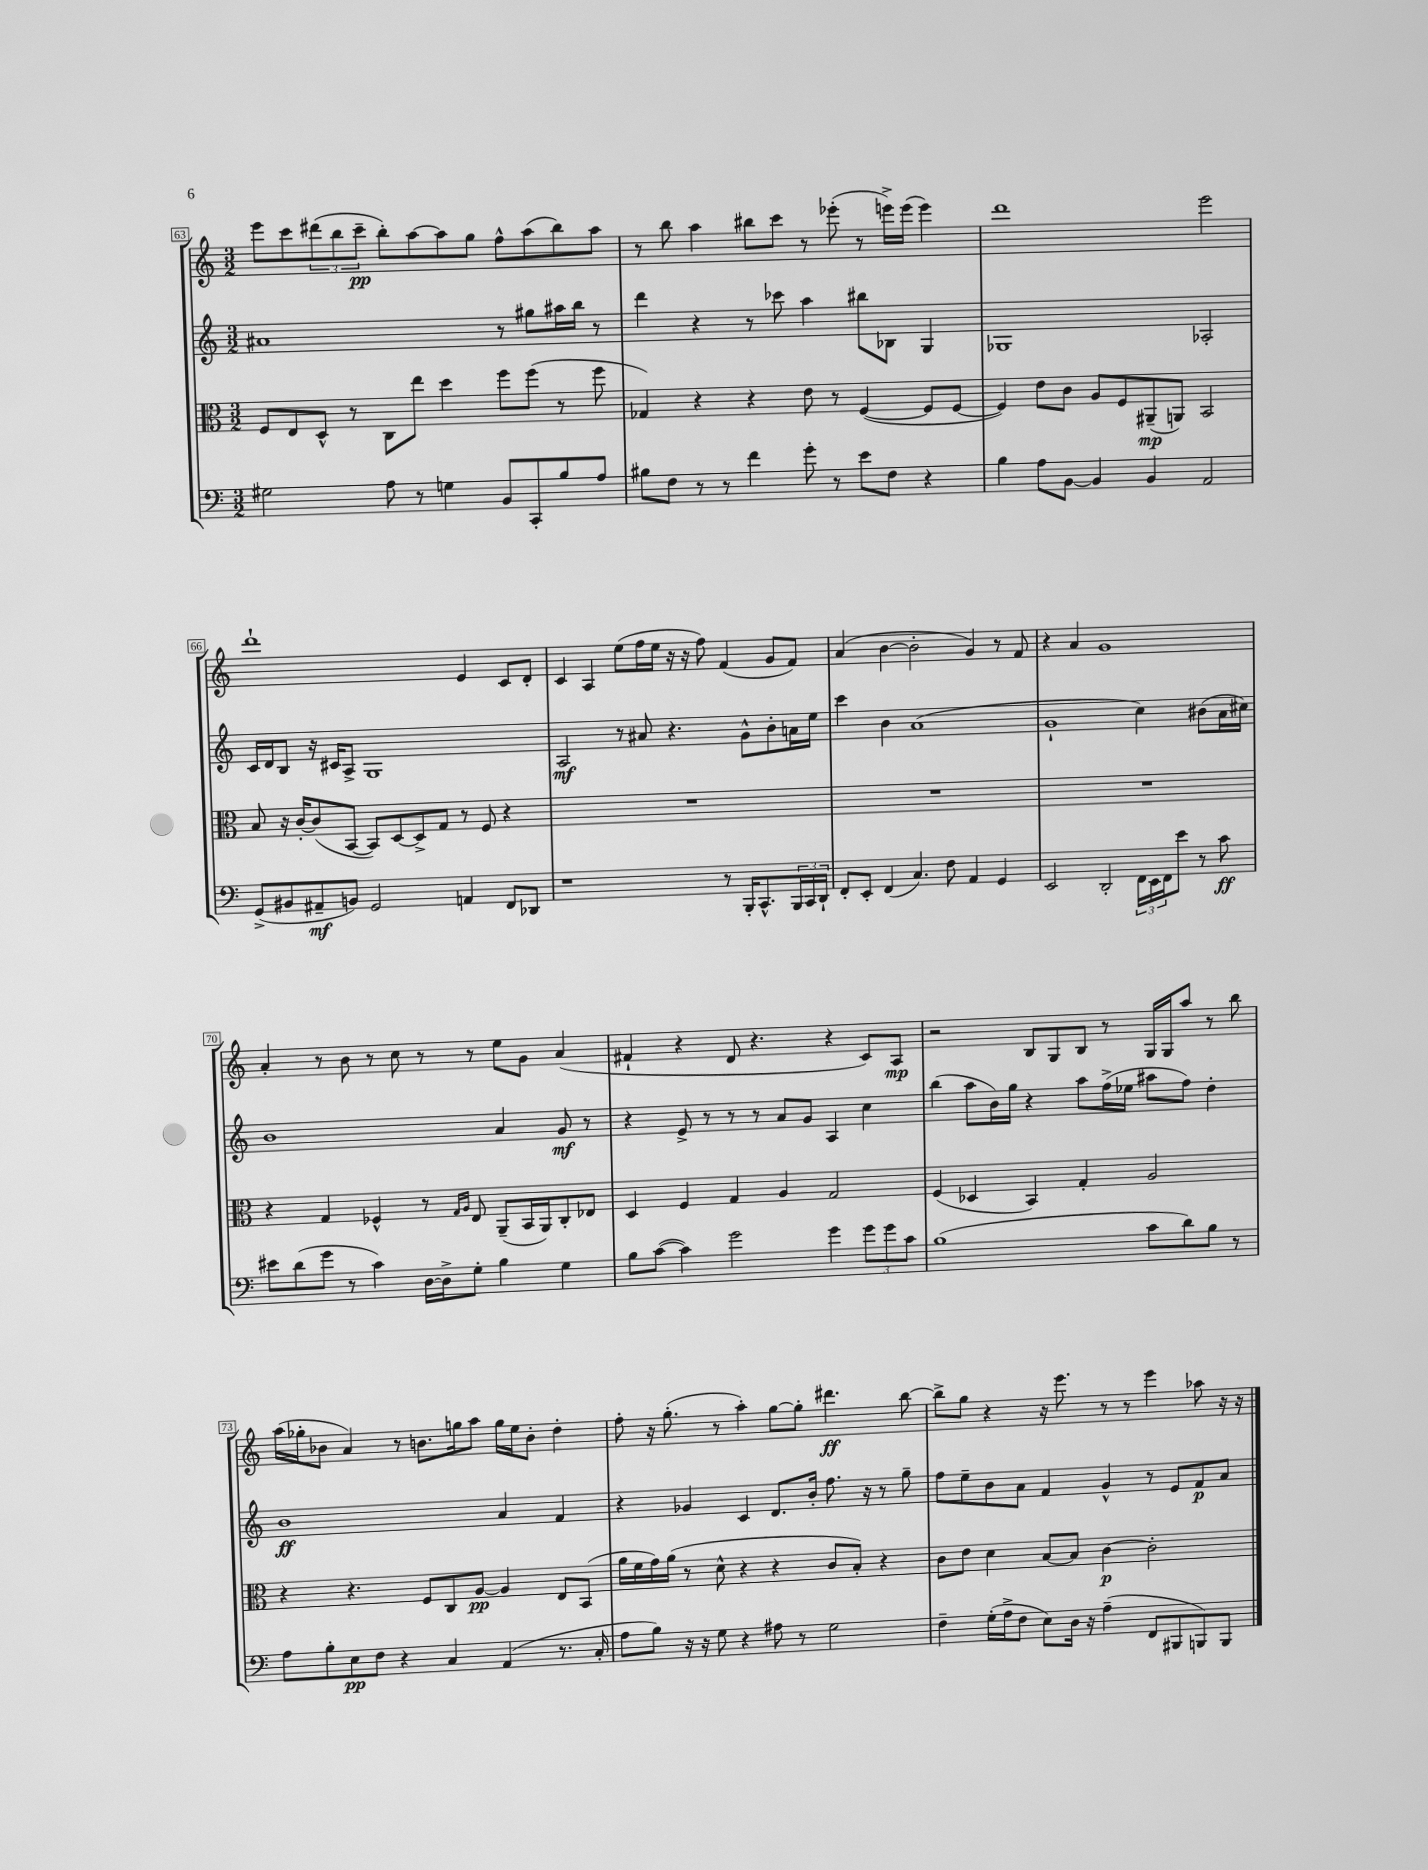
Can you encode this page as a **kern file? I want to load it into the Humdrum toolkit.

**kern	**kern	**kern	**kern
*staff4	*staff3	*staff2	*staff1
*clefF4	*clefC3	*clefG2	*clefG2
*k[]	*k[]	*k[]	*k[]
*M3/2	*M3/2	*M3/2	*M3/2
2G#	8F	1a#	8eee
.	8E	.	8ccc
.	8D^^	.	(12ddd#
.	.	.	12bb
.	8r	.	.
.	.	.	12ccc~
8A	8C	.	8bb')
8r	8ee	.	[8aa
4G	4dd	.	8aa]
.	.	.	8gg
8BB	8ff	8r	8ff^^
8CC'	(8ff	8gg#	(8aa
8B	8r	16aa#	8bb)
.	.	16bb	.
8A	8ff	8r	8aa
=	=	=	=
8B#	4G-)	4ddd	8r
8F	.	.	8bb
8r	4r	4r	4aa
8r	.	.	.
4f	4r	8r	8bb#
.	.	8ccc-	8ccc
8g'	8e	4aa	8r
8r	8r	.	(8eee-'
8e	([4F	8bb#	8r
8F	.	8B-	16eee^)
.	.	.	(16eee
4r	8F]	4G	4eee)
.	[8F	.	.
=	=	=	=
4B	4F])	1G-	1ddd
8A	8e	.	.
[8BB	8c	.	.
4BB]	8A	.	.
.	8F	.	.
4BB	(8AA#~	.	.
.	8AA)	.	.
2AA	2BB	2A-'	2eee
=	=	=	=
(8GG^	8B	16c	1ddd`
.	.	16d	.
8BB#	16r	8B	.
.	[16c'	.	.
8AA#~	(8c]	16r	.
.	.	16c#	.
8BB)	[8BB	8A^	.
2GG	8BB])	1G	.
.	[8D	.	.
.	8D^]	.	.
.	8G	.	.
4AA	8r	.	4e
.	8F	.	.
8FF	4r	.	8c
8DD-	.	.	8d'
=	=	=	=
1r	1.r	2A	4c
.	.	.	4A
.	.	8r	(8ee
.	.	8a#	16ff
.	.	.	16ee
.	.	4.r	16r
.	.	.	16r
.	.	.	8ff)
8r	.	.	(4f
16BBB'	.	8g^^	.
8.CC^^	.	.	.
.	.	8b'	8g
24BBB	.	16a	8f)
24CC	.	.	.
.	.	16ee	.
24DD`	.	.	.
=	=	=	=
8FF'	1.r	4ccc	(4a
8EE'	.	.	.
(4FF	.	4b	[4b
4.C)	.	(1a	2b']
8F	.	.	.
4AA	.	.	4g)
4GG	.	.	8r
.	.	.	8f
=	=	=	=
2EE	1.r	1g`	4r
.	.	.	4a
2DD'	.	.	1g
24FF	.	4cc)	.
24EE	.	.	.
24FF	.	.	.
8e	.	.	.
8r	.	(8b#	.
8c	.	16a	.
.	.	16cc#)	.
=	=	=	=
8e#	4r	1b	4a'
(8d	.	.	.
8g	4G	.	8r
8r	.	.	8b
4c)	4F-^^	.	8r
.	.	.	8cc
[16D	8r	.	8r
16D^]	.	.	.
.	16qqG	.	.
.	16qqA	.	.
8G'	8E	.	8r
4B	(8AA~	4a	8ee
.	16BB	.	8g
.	16AA)	.	.
4G	8C'	8g	(4a
.	8E-	8r	.
=	=	=	=
8B	4D	4r	4f#`
([8c	.	.	.
4c])	4F	8e^	4r
.	.	8r	.
2g	4G	8r	8d
.	.	8r	4.r
.	4A	8a	.
.	.	8g	.
4g	2G	4A	4r
12g	.	4cc	8c)
12g	.	.	.
.	.	.	8A
12c	.	.	.
=	=	=	=
(1B	(4F	(4bb	2r
.	4D-	8aa	.
.	.	16b)	.
.	.	16gg	.
.	4BB)	4r	8B
.	.	.	8G
.	4G'	8aa	8B
.	.	(16ff^	8r
.	.	16ee-	.
8c	2A	8aa#	16G
.	.	.	16G
8d)	.	8ff)	8aa
8B	.	4dd'	8r
8r	.	.	8bb
=	=	=	=
8A	4r	1b	(16aa
.	.	.	16gg-'
8B'	.	.	8b-
8E	4.r	.	4a)
8F	.	.	.
4r	.	.	8r
.	8F	.	8.b
4C	8C	.	.
.	.	.	16gg
.	[8A	.	8aa
(4AA	4A]	4a	16gg
.	.	.	16ee
.	.	.	8b'
8.r	8E	4f	4dd'
.	(8BB	.	.
16C'	.	.	.
=	=	=	=
8A	16a	4r	8ff'
.	16f	.	.
8B)	16g)	.	16r
.	(16a	.	(8.gg'
16r	8r	4g-	.
16r	.	.	.
8G	8d^^	.	8r
4r	4r	4c	4aa')
8A#	4r	8.d	[8gg
8r	.	.	8gg']
.	.	16b'	.
2G	8c	8.ff	4.ddd#
.	8B')	.	.
.	.	16r	.
.	4r	8r	.
.	.	8gg~	[8bb
=	=	=	=
4F~	8c	8ff	8bb^]
.	8e	8ee~	8gg
(16G'	4d	8b	4r
16A^	.	.	.
8F	.	8a	.
8E)	[8B	4f	16r
.	.	.	8.eee
16D	8B]	.	.
16r	.	.	.
(4A~	[4c	4g^^	8r
.	.	.	8r
8FF	2c']	8r	4eee
8BBB#	.	8e	.
8BBB)	.	8f	8aa-
8BBB	.	8a	16r
.	.	.	16r
==	==	==	==
*-	*-	*-	*-
